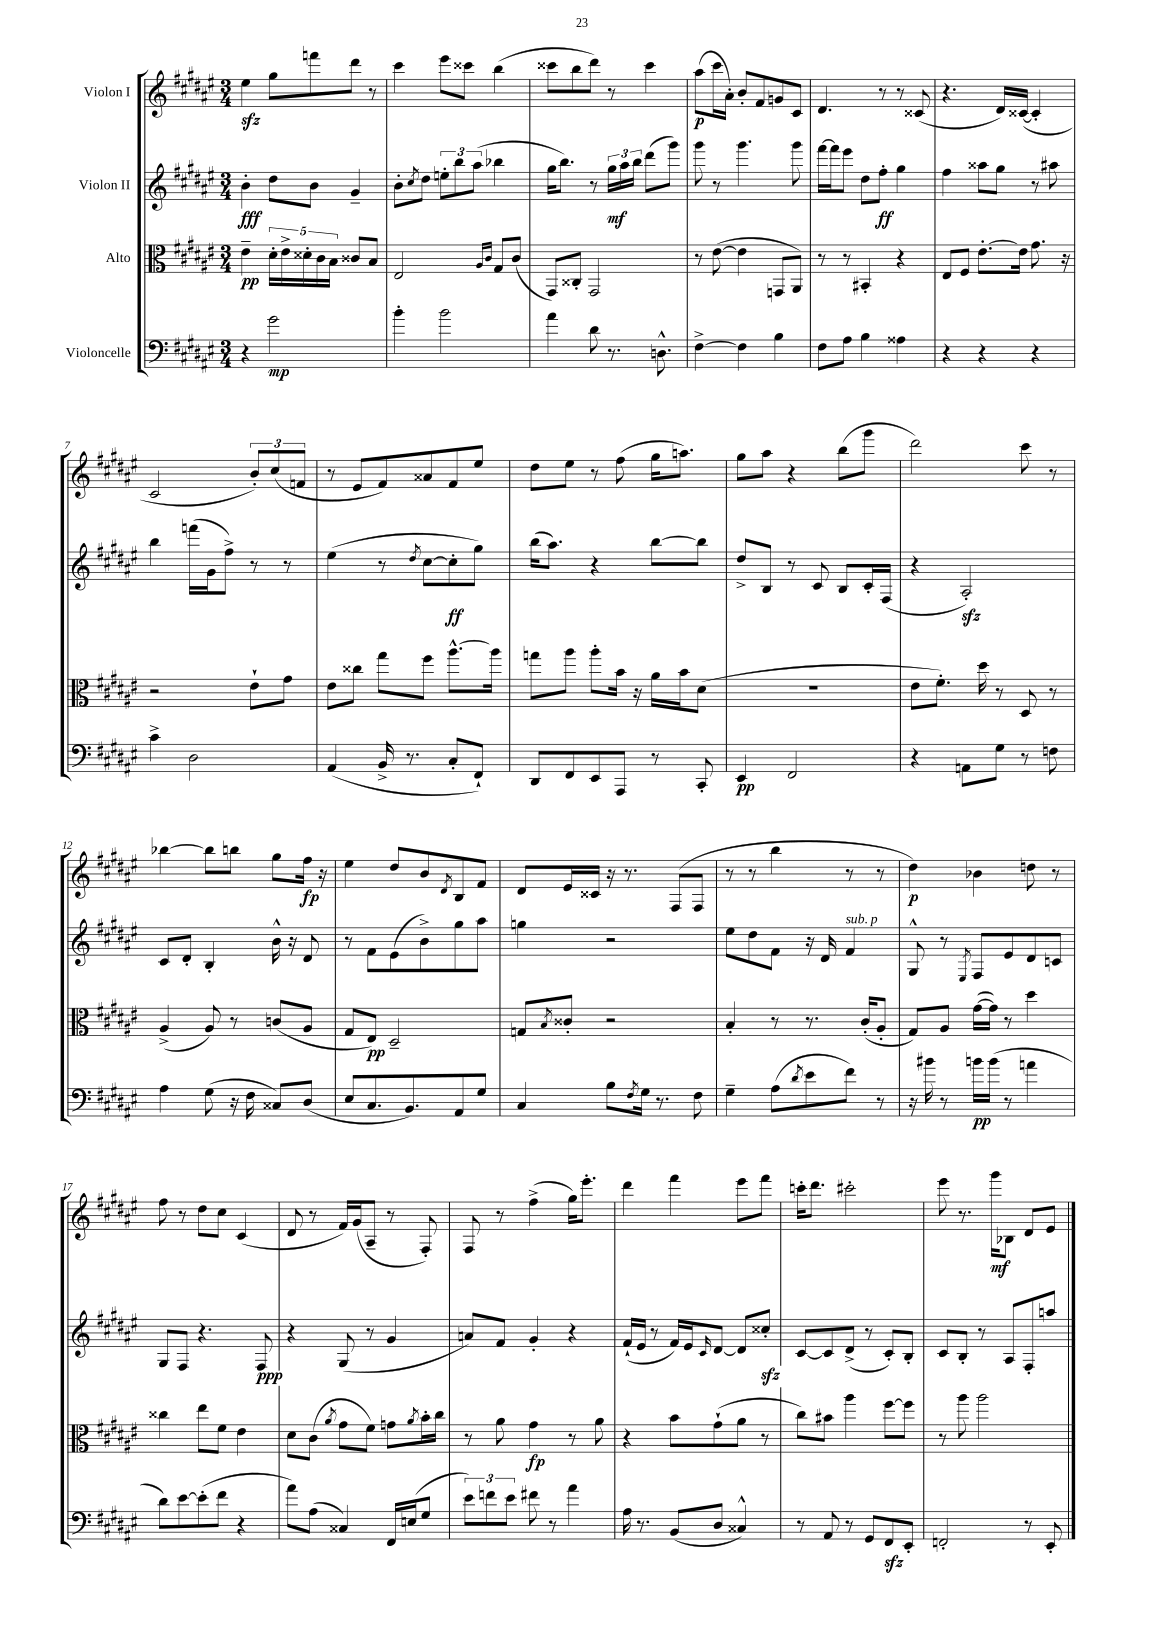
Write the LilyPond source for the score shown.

<<
\new StaffGroup <<
\new Staff = "s0" \with { instrumentName = "Violon I" } {
    \clef treble \key fis \major \numericTimeSignature \time 3/4
    eis''4\sfz gis''8 f'''8 dis'''8 r8 |
    cis'''4 eis'''8 cisis'''8 b''4( |
    cisis'''8 b''8 dis'''8) r8 cisis'''4 |
    ais''8\p( cis'''16 ais'16-.) b'8-. fis'8 g'8 cis'8 |
    dis'4. r8 r8 cisis'8( |
    r4. dis'16) cisis'16~( cisis'4-. |
    cis'2 \tuplet 3/2 { b'8-.) cis''8( f'8 } |
    r8 eis'8 fis'8) aisis'8 fis'8 eis''8 |
    dis''8 eis''8 r8 fis''8( gis''16 a''8.) |
    gis''8 ais''8 r4 b''8( gis'''8 |
    dis'''2) cis'''8 r8 |
    bes''4~ bes''8 b''8 gis''8 fis''16\fp r16 |
    eis''4 dis''8 b'8 \acciaccatura { dis'8 } b8 fis'8 |
    dis'8 eis'16 cisis'16 r16 r8. fis8( fis8 |
    r8 r8 b''4 r8 r8 |
    dis''4\p) bes'4 d''8 r8 |
    fis''8 r8 dis''8 cis''8 cis'4( |
    dis'8 r8 fis'16) gis'16( ais8-- r8 fis8-.) |
    fis8 r8 fis''4->( gis''16) eis'''8.-. |
    dis'''4 fis'''4 eis'''8 fis'''8 |
    c'''16-. dis'''8. cis'''2-. |
    eis'''8 r8. gis'''16\mf bes8 dis'8 eis'8 \bar "|." |
}
\new Staff = "s1" \with { instrumentName = "Violon II" } {
    \clef treble \key fis \major \numericTimeSignature \time 3/4
    b'4-.\fff dis''8 b'8 gis'4-- |
    b'8-. \acciaccatura { cis''8 } dis''8 \tuplet 3/2 { e''8-. b''8 ais''8( } bes''4 |
    gis''16 b''8.) r8 \tuplet 3/2 { gis''16\mf ais''16 b''16 } dis'''8( gis'''8) |
    gis'''8 r8 gis'''4. gis'''8 |
    fis'''16~ fis'''16 eis'''8 dis''8 fis''8-.\ff gis''4 |
    fis''4 aisis''8 gis''8 r8 ais''8 |
    b''4 f'''16( gis'16 fis''8->) r8 r8 |
    eis''4( r8 \acciaccatura { dis''8 } cis''8~ cis''8-.\ff gis''8) |
    b''16( ais''8.) r4 b''8~ b''8 |
    dis''8-> b8 r8 cis'8 b8 cis'16-. fis16( |
    r4 ais2-.\sfz) |
    cis'8 dis'8-. b4-. b'16-^ r16 dis'8 |
    r8 fis'8 eis'8( b'8->) gis''8 ais''8 |
    g''4 r2 |
    eis''8 dis''8 fis'8 r16 dis'16 fis'4^\markup { \italic "sub. p" } |
    gis8-^ r8 \acciaccatura { eis8 } fis8 eis'8 dis'8 c'8 |
    gis8 fis8 r4. fis8\ppp |
    r4 gis8( r8 gis'4 |
    a'8) fis'8 gis'4-. r4 |
    fis'16-!( eis'16 r8 fis'16) eis'16 \grace { cis'16 } dis'8~ dis'8 cisis''8-.\sfz |
    cis'8~ cis'8 dis'8->( r8 cis'8-.) b8-. |
    cis'8 b8-. r8 ais8 fis8-. a''8 \bar "|." |
}
\new Staff = "s2" \with { instrumentName = "Alto" } {
    \clef alto \key fis \major \numericTimeSignature \time 3/4
    eis'4--\pp \tuplet 5/4 { dis'16-. eis'16-> disis'16-. cis'16 b16 } cisis'8 b8 |
    eis2 \grace { ais16 cis'16 } gis8 cis'8( |
    gis,8) cisis8-. gis,2 |
    r8 eis'8~( eis'4 g,8 ais,8) |
    r8 r8 bis,4-. r4 |
    eis8 fis8 eis'8.~-. eis'16 gis'8. r16 |
    r2 eis'8-! gis'8 |
    eis'8 cisis''8 gis''8 fis''8 ais''8.~-^ ais''16 |
    g''8 ais''8 ais''8-. b'16 r16 ais'16 b'16 dis'8( |
    R2. |
    eis'8 fis'8.-.) dis''16 r8 dis8 r8 |
    ais4->( ais8) r8 c'8( ais8 |
    gis8 eis8\pp) dis2-- |
    g8 \acciaccatura { b8 } cisis'8-. r2 |
    b4-. r8 r8. cis'16-.( ais8-. |
    gis8) ais8 gis'16~( gis'16) r8 dis''4 |
    cisis''4 eis''8 fis'8 eis'4 |
    dis'8 cis'8( \acciaccatura { ais'8 } gis'8 fis'8) g'8 \acciaccatura { ais'8 } b'16-. cis''16 |
    r8 ais'8 gis'4\fp r8 ais'8 |
    r4 b'8 gis'8-!( ais'8 r8 |
    cis''8) bis'8 ais''4 fis''8~ fis''8 |
    r8 ais''8 ais''2 \bar "|." |
}
\new Staff = "s3" \with { instrumentName = "Violoncelle" } {
    \clef bass \key fis \major \numericTimeSignature \time 3/4
    r4 gis'2\mp |
    b'4-. b'2 |
    ais'4 dis'8 r8. d8.-^ |
    fis4~-> fis4 b4 |
    fis8 ais8 b4 aisis4 |
    r4 r4 r4 |
    cis'4-> dis2 |
    ais,4( b,16-> r8. cis8-. fis,8-!) |
    dis,8 fis,8 eis,8 ais,,8 r8 cis,8-. |
    eis,4\pp fis,2 |
    r4 a,8 gis8 r8 f8 |
    ais4 gis8( r16 fis16 cisis8) dis8( |
    eis8 cis8. b,8.) ais,8 gis8 |
    cis4 b8 \acciaccatura { fis8 } gis16 r8. fis8 |
    gis4-- ais8( \acciaccatura { dis'8 } eis'8 fis'8) r8 |
    r16 bis'16 r8 b'16\pp b'16( r8 a'4 |
    dis'8) eis'8~ eis'8-.( fis'8 r4 |
    ais'8) ais8( cisis4) fis,16 e16( gis8 |
    \tuplet 3/2 { eis'8) f'8 eis'8 } fis'8 r8 ais'4 |
    ais16 r8. b,8( dis8 cisis4-^) |
    r8 ais,8 r8 gis,8 fis,8\sfz eis,8-. |
    f,2-. r8 eis,8-. \bar "|." |
}
>>
>>
